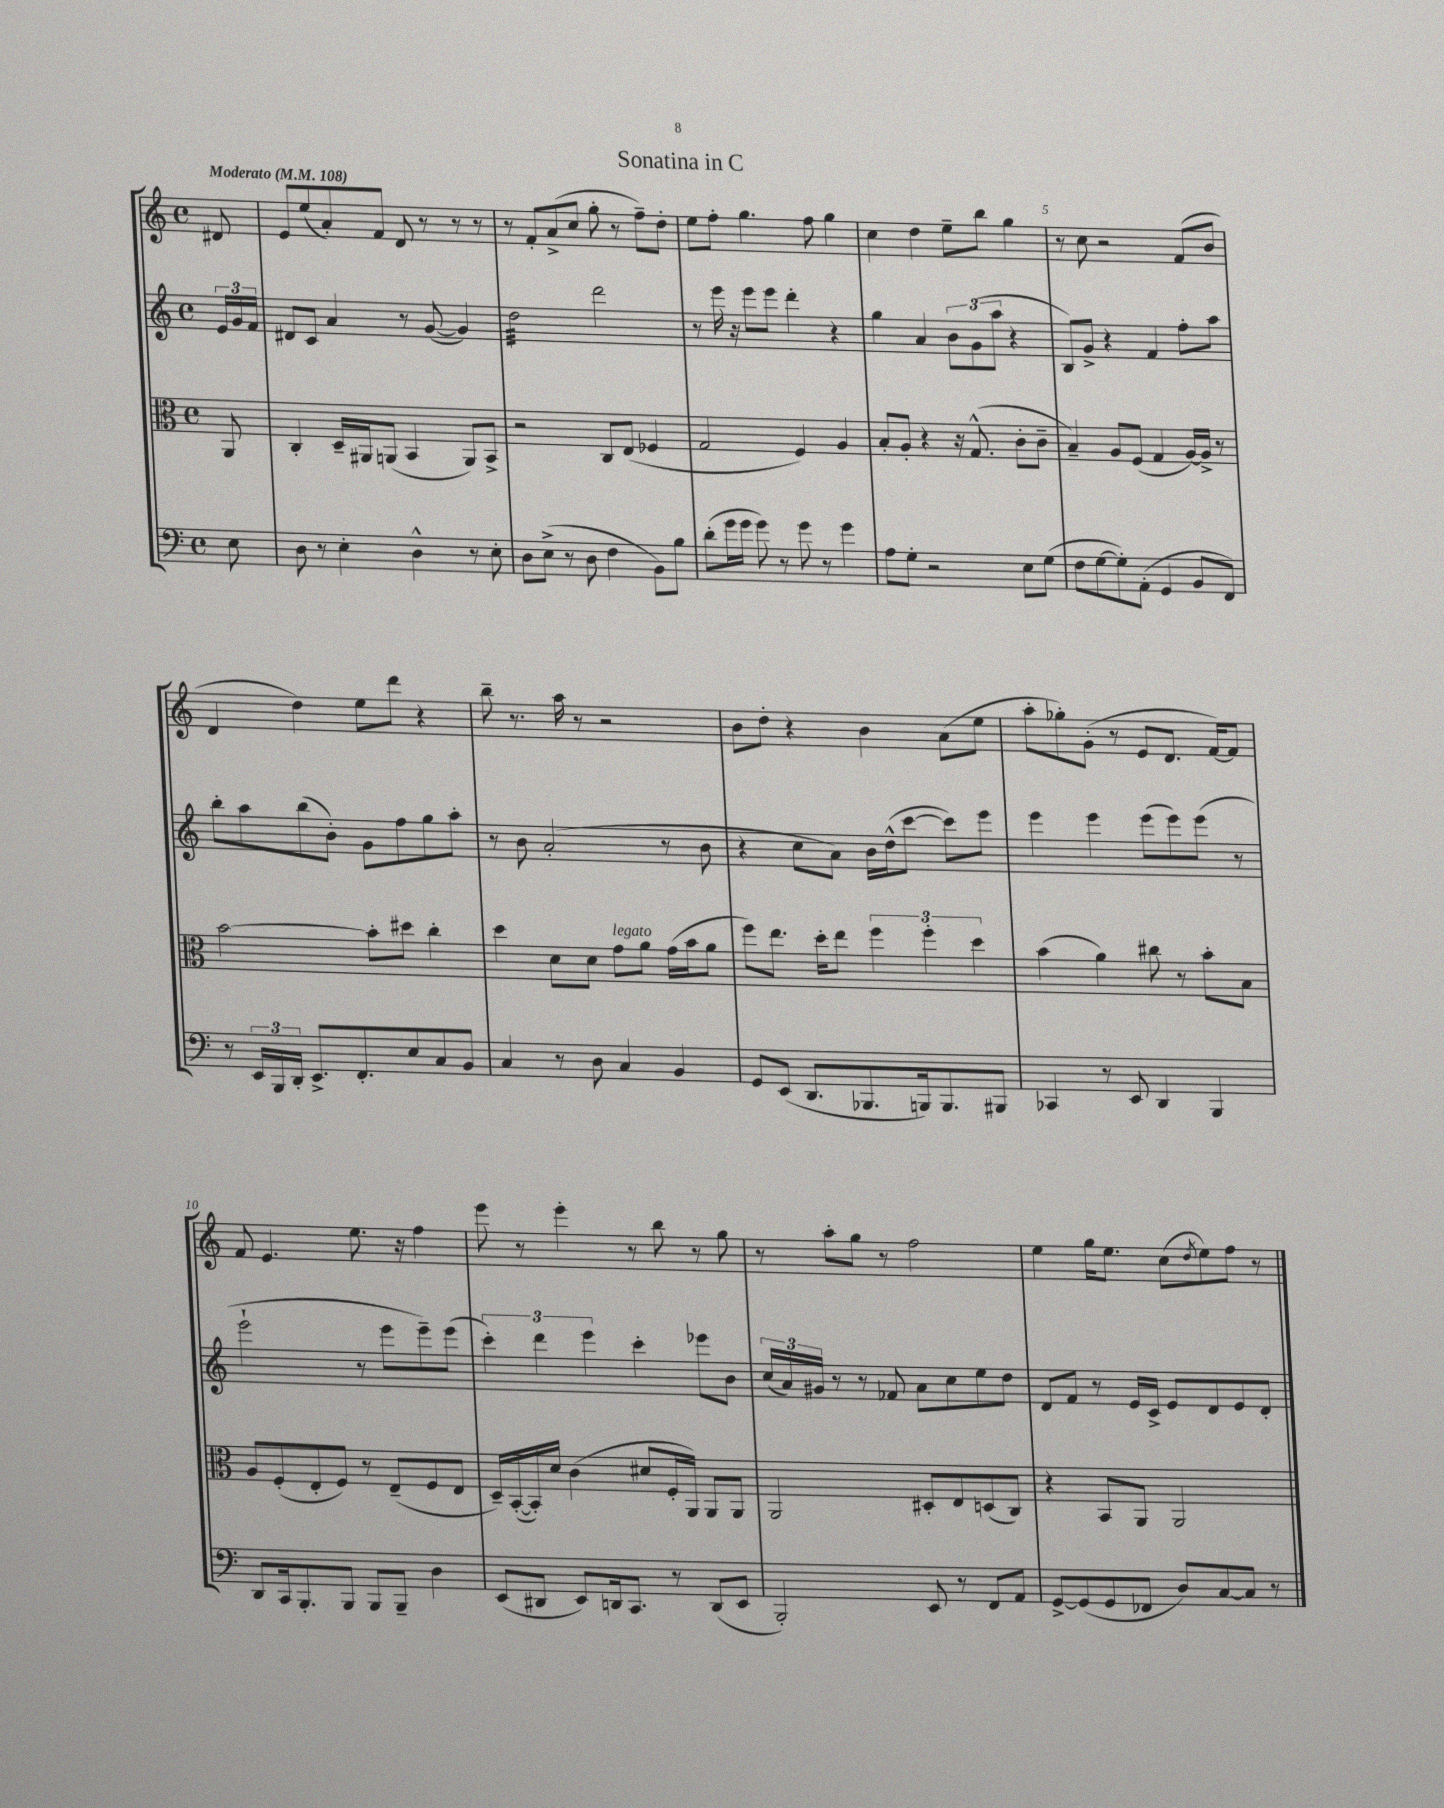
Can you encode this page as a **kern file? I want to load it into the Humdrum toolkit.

**kern	**kern	**kern	**kern
*part4	*part3	*part2	*part1
*staff4	*staff3	*staff2	*staff1
*clefF4	*clefC3	*clefG2	*clefG2
*k[]	*k[]	*k[]	*k[]
*M4/4	*M4/4	*M4/4	*M4/4
*met(c)	*met(c)	*met(c)	*met(c)
*MM108	*MM108	*MM108	*MM108
=	=	=	=
!	!	!	!LO:TX:a:B:t=Moderato
8E\	8AA/	24e/LL	8d#X/
.	.	24g/	.
.	.	24f/JJ	.
=1	=1	=1	=1
8D\	4C'/	8d#X/L	8e/L
8r	.	8c/J	(8ee/
4E'\	16D~/LL	4a/	8a'/)
.	16AA#X/J	.	.
.	(8AAn/J	.	8f/J
4D^^\	4BB/	8r	8d/
.	.	([8g/	8r
8r	8AA/L)	4g/])	8r
8E'\	8BB^/J	.	8r
=2	=2	=2	=2
*	*	*tremolo	*
8D\L	2r	32dd\LLL	8r
.	.	32dd\	.
.	.	32dd\	.
.	.	32dd\	.
(8E^\J	.	32dd\	8f'/L
.	.	32dd\	.
.	.	32dd\	.
.	.	32dd\	.
8r	.	32dd\	(8a^/
.	.	32dd\	.
.	.	32dd\	.
.	.	32dd\	.
8D\	.	32dd\	8cc/J
.	.	32dd\	.
.	.	32dd\	.
.	.	32dd\JJJ	.
*	*	*Xtremolo	*
4F\	8C/L	2ddd\	8gg'\
.	(8E/J	.	8r
8BB\L)	4F-X/	.	8ff~\L)
8B\J	.	.	8dd'\J
=3	=3	=3	=3
(8d'\L	2G/	8r	8ee\L
16g\L	.	16eee\	8ff'\J
16g\JJ	.	16r	.
8g\)	.	8eee\L	4.gg\
8r	.	8eee\J	.
8g\	4F/)	4ddd'\	.
8r	.	.	8ff\
4g\	4A/	4r	4gg\
=4	=4	=4	=4
8A\L	8B'/L	4gg\	4cc\
8G'\J	8A'/J	.	.
2r	4r	4a/	4dd\
.	16r	12b\L	8ee~\L
.	(8.G^^/	.	.
.	.	(12g\	.
.	.	.	8bb\J
.	.	12aa\J	.
8E\L	8c'\L	4r	4gg\
(8G\J	8c~\J	.	.
=5	=5	=5	=5
8F\L	4B~/)	8B/L)	8r
[8G\	.	8g^/J	8cc\
8G'\])	8A/L	4r	2r
(8AA'\J	(8F/J	.	.
4GG/	4G/	4f/	.
8BB/L	[16A/LL)	8ff'\L	(8f/L
.	16A^/JJ]	.	.
8FF/J)	8r	8aa\J	8b/J
!!LO:LB:g=z
=6	=6	=6	=6
8r	[2b\	8bb'\L	4d/
24EE/LL	.	8aa\	.
24BBB/	.	.	.
24DD'/JJ	.	.	.
8.EE^/L	.	(8bb\	4dd\)
.	.	8b'\J)	.
8.FF'/	.	.	.
.	8b'\L]	8g\L	8ee\L
8E/	8dd#X\J	8ff\	8ddd\J
8C/	4cc'\	8gg\	4r
8BB/J	.	8aa'\J	.
=7	=7	=7	=7
4C/	4dd\	8r	8bb~\
.	.	8b\	8.r
8r	8d\L	(2a'/	.
.	.	.	16aa\
8D\	8d\J	.	8r
!	!LO:TX:a:i:t=legato	!	!
4C/	8g\L	.	2r
.	8a\J	.	.
4BB/	(16g\LL	8r	.
.	16b\J	.	.
.	8a\J	8b\	.
=8	=8	=8	=8
8GG/L	8ff\L)	4r	8b\L
(8EE/J	8.ee\J	.	8dd'\J
8.DD/L	.	8cc\L	4r
.	16dd'\KL	.	.
.	8ee\J	8a\J)	.
8.BBB-X/	.	.	.
.	6ff\	16b\LL	4b\
.	.	(16dd^^\J	.
16BBBn/k)	.	[8ccc\J	.
.	6ff'\	.	.
8.BBB/	.	.	.
.	.	8ccc\L])	(8a\L
.	6dd\	.	.
8BBB#X/J	.	8eee\J	8ee\J
=9	=9	=9	=9
4CC-X/	(4b\	4eee\	8aa'\L
.	.	.	8gg-X'\)
8r	4a\)	4eee\	(8g'\J
8EE/	.	.	8r
4DD/	8cc#X\	(8eee\L	8e/L
.	8r	8eee\)	8.d/J
4BBB/	8b'\L	(8eee\J	.
.	.	.	[16f/KL)
.	8B\J	8r	8f/J]
!!LO:LB:g=z
=10	=10	=10	=10
8DD/L	8A/L	2eee`\	8f/
16CC/k	(8F'/	.	4.e/
8.BBB'/	.	.	.
.	8E'/	.	.
8BBB/J	8F/J)	.	.
8BBB/L	8r	8r	8.ee\
8BBB~/J	(8E~/L	8eee\L	.
.	.	.	16r
4D\	8F/	8eee~\)	4ff\
.	8E/J	(8eee\J	.
=11	=11	=11	=11
(8EE/L	16D~/LL)	6ccc'\)	8eee\
.	([16BB'/	.	.
8DD#X/J	16BB'/])	.	8r
.	.	6ddd\	.
.	16d/JJ	.	.
8EE/L)	(4c\	.	4eee'\
.	.	6eee\	.
16DDn/k	.	.	.
8.CC/J	.	.	.
.	8d#X/L	4ccc'\	8r
8r	16F'/L	.	8bb\
.	16AA/JJ)	.	.
(8DD/L	8AA/L	8eee-X\L	8r
8EE/J	8AA/J	8b\J	8gg\
=12	=12	=12	=12
2BBB'/)	2AA/	(24cc/LL	8r
.	.	24a/)	.
.	.	24g#X/JJ	.
.	.	8r	8aa'\L
.	.	8r	8gg\J
.	.	8f-X/	8r
8EE/	8D#X'/L	8a\L	2ff\
8r	8E/	8cc\	.
8FF/L	(8Dn/	8ee\	.
8AA/J	8C/J)	8dd\J	.
=13	=13	=13	=13
[8GG^/L	4r	8d/L	4ee\
(8GG/]	.	8f/J	.
8GG/	8BB/L	8r	16gg\KL
.	.	.	8.ee\J
8FF-X/J	8AA/J	16e/LL	.
.	.	16c^/JJ	.
8D/L)	2AA/	8e/L	(8cc\L
.	.	.	8qdd/
[8C/	.	8d/	8ee\)
8C/J]	.	8e/	8ff\J
8r	.	8d'/J	8r
==	==	==	==
*-	*-	*-	*-
